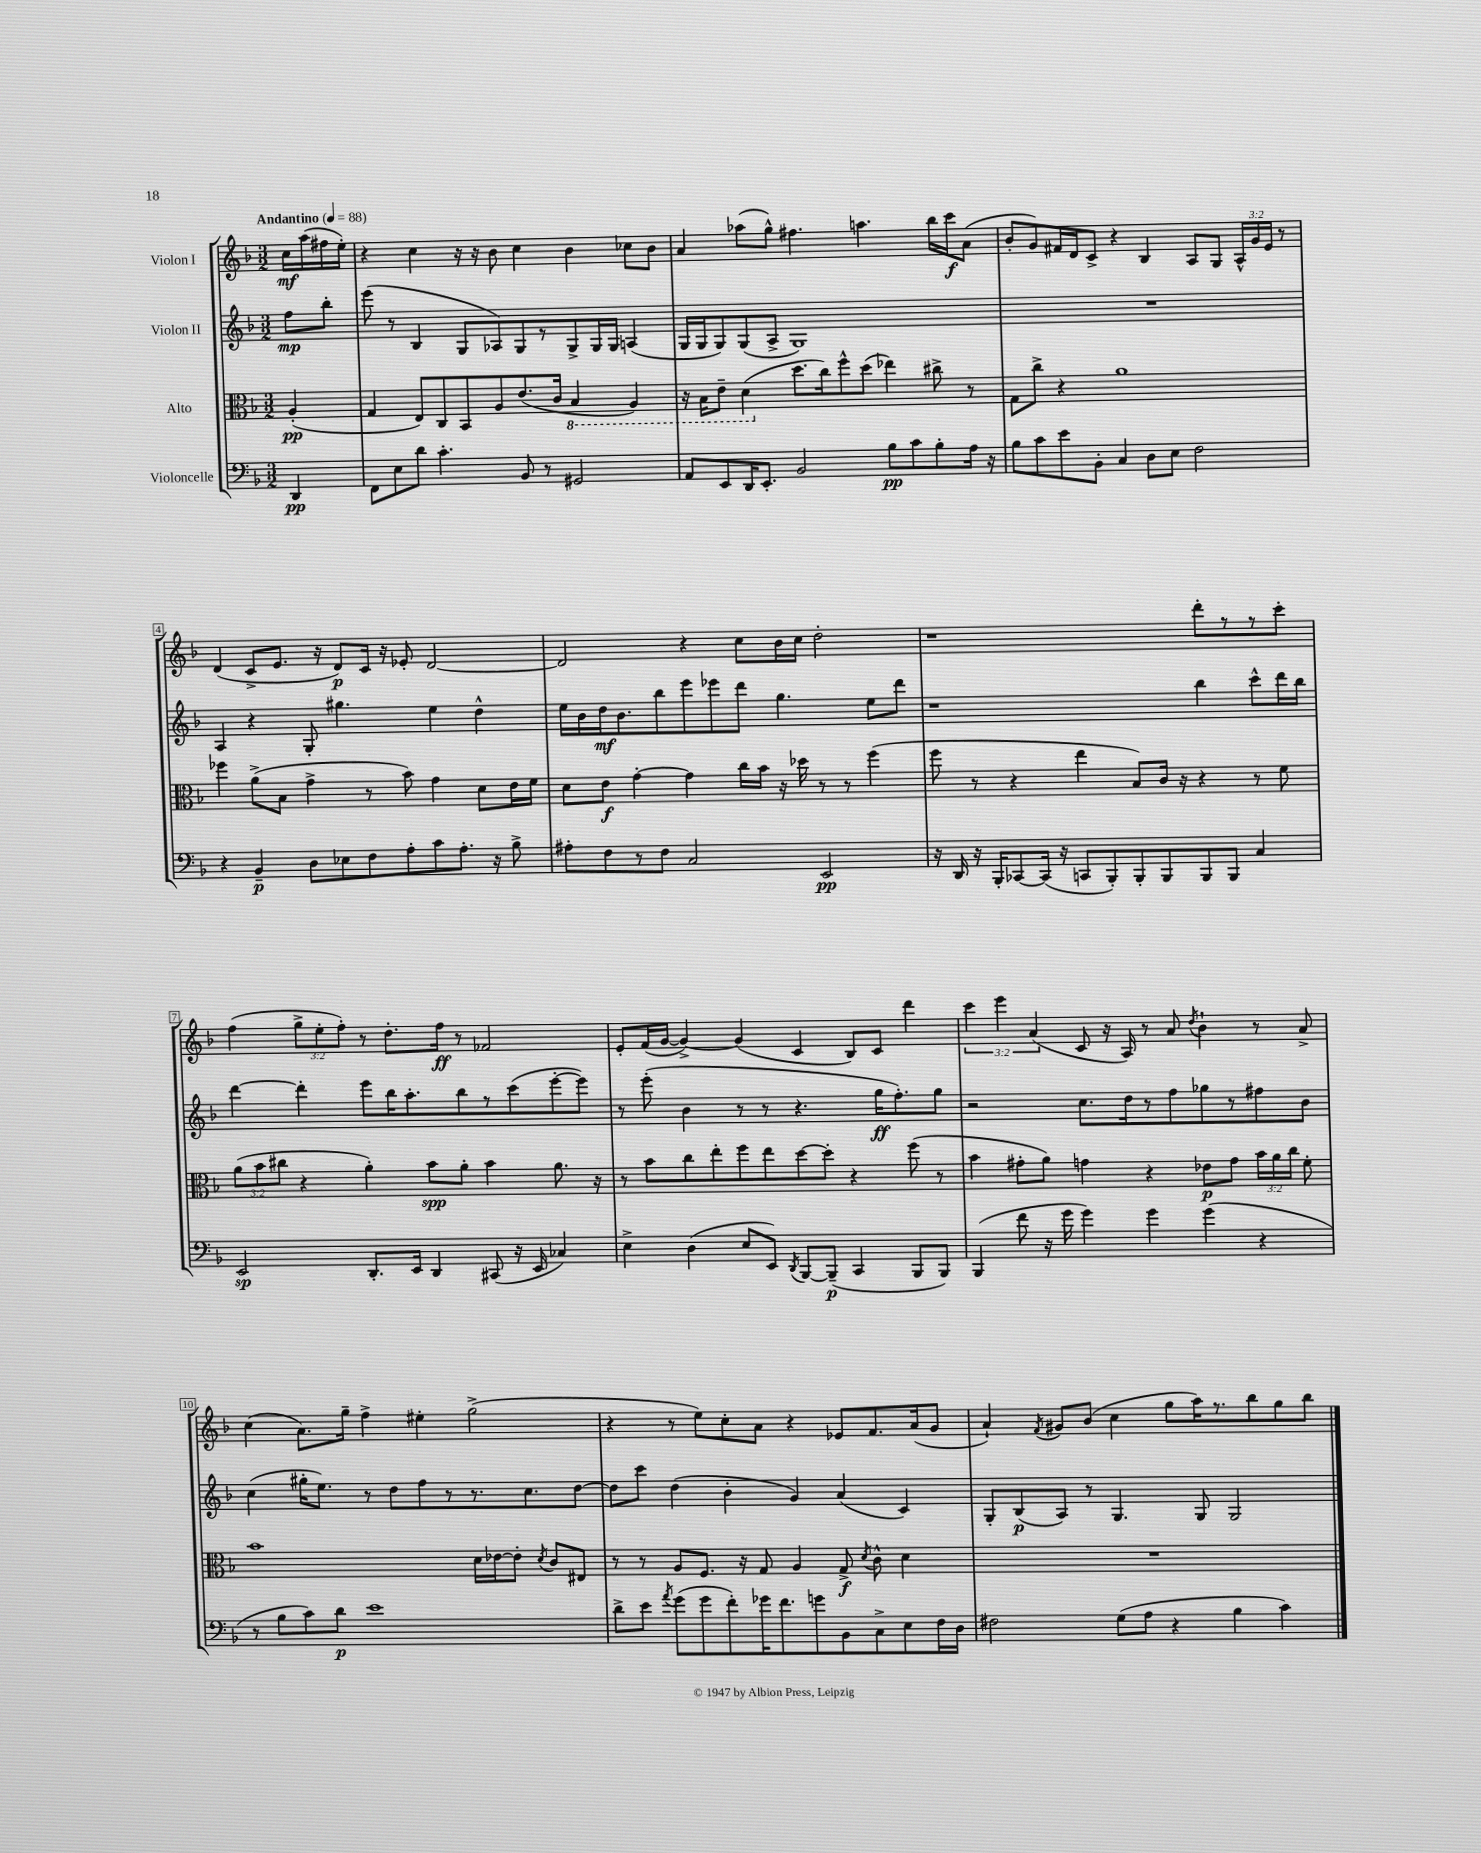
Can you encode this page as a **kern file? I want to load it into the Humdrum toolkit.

**kern	**dynam	**kern	**dynam	**kern	**dynam	**kern	**dynam
*part4	*part4	*part3	*part3	*part2	*part2	*part1	*part1
*staff4	*staff4	*staff3	*staff3	*staff2	*staff2	*staff1	*staff1
*I"Violoncelle	*	*I"Alto	*	*I"Violon II	*	*I"Violon I	*
*clefF4	*	*clefC3	*	*clefG2	*	*clefG2	*
*k[b-]	*	*k[b-]	*	*k[b-]	*	*k[b-]	*
*M3/2	*	*M3/2	*	*M3/2	*	*M3/2	*
*MM88	*	*MM88	*	*MM88	*	*MM88	*
=	=	=	=	=	=	=	=
!	!	!	!	!	!	!LO:TX:a:B:t=Andantino	!
4DD/	pp	(4A'/	pp	8ff\L	mp	16cc\LL	mf
.	.	.	.	.	.	(16aa\	.
.	.	.	.	8bb-'\J	.	16ff#X\	.
.	.	.	.	.	.	16ee'\JJ)	.
=1	=1	=1	=1	=1	=1	=1	=1
8FF\L	.	4G/	.	(8eee\	.	4r	.
8E\	.	.	.	8r	.	.	.
8d\J	.	8E/L)	.	4B-/	.	4cc\	.
4.c'\	.	8C/	.	.	.	.	.
.	.	8BB-/	.	8G/L	.	16r	.
.	.	.	.	.	.	16r	.
.	.	8A/	.	8A-X/)	.	8b-\	.
8BB-/	.	(8.e/	.	8G/	.	4cc\	.
8r	.	.	.	8r	.	.	.
.	.	16c/Jk	.	.	.	.	.
*	*	*8ba	*	*	*	*	*
2GG#X/	.	4BB-/	.	8G^/	.	4b-\	.
.	.	.	.	16G/L	.	.	.
.	.	.	.	16G/JJ	.	.	.
.	.	4AA/)	.	(4An/	.	8cc-X\L	.
.	.	.	.	.	.	8b-\J	.
=2	=2	=2	=2	=2	=2	=2	=2
8AA/L	.	16r	.	16G/LL	.	4a/	.
.	.	16BB-\KL	.	16G/J	.	.	.
8EE/	.	8E~\J	.	8G/)	.	.	.
16DD/K	.	(4D\	.	(8G/	.	(8aa-X\L	.
8.EE'/J	.	.	.	.	.	.	.
.	.	.	.	8A^/J	.	8gg^^\J)	.
*	*	*X8ba	*	*	*	*	*
2BB-/	.	8.dd\L	.	1G)	.	4.ff#X\	.
.	.	16cc\k)	.	.	.	.	.
.	.	8ff^^\	.	.	.	.	.
.	.	(8dd\J	.	.	.	4.aan\	.
8B-\L	pp	4ee-X\)	.	.	.	.	.
8c\	.	.	.	.	.	.	.
8B-'\	.	8cc#X^\	.	.	.	16bb-\LL	.
.	.	.	.	.	.	16ccc\J	f
16A\Jk	.	8r	.	.	.	(8a\J	.
16r	.	.	.	.	.	.	.
=3	=3	=3	=3	=3	=3	=3	=3
8B-\L	.	8G\L	.	1.r	.	8b-'/L	.
8c\	.	8cc^\J	.	.	.	8g/)	.
8e\	.	4r	.	.	.	16f#X/L	.
.	.	.	.	.	.	16d/J	.
8BB-'\J	.	.	.	.	.	8c^/J	.
4C/	.	1a	.	.	.	4r	.
8D\L	.	.	.	.	.	4B-/	.
8E\J	.	.	.	.	.	.	.
2F\	.	.	.	.	.	8A/L	.
.	.	.	.	.	.	8G/J	.
.	.	.	.	.	.	24A^^/LL	.
.	.	.	.	.	.	24g/	.
.	.	.	.	.	.	24e/JJ	.
.	.	.	.	.	.	8r	.
!!LO:LB:g=z
=4	=4	=4	=4	=4	=4	=4	=4
4r	.	4ff-X\	.	4A/	.	(4d/	.
4BB-~/	p	(8a^\L	.	4r	.	8c^/L	.
.	.	8B-\J	.	.	.	8.e/J	.
8D\L	.	4g^\	.	8G'/	.	.	.
.	.	.	.	.	.	16r	.
8E-X\	.	.	.	4.gg#X\	.	8d/L)	p
8F\	.	8r	.	.	.	16c/Jk	.
.	.	.	.	.	.	16r	.
8A'\	.	8b-\)	.	.	.	8e-X'/	.
8c\	.	4g\	.	4ee\	.	[2d/	.
8.A'\J	.	.	.	.	.	.	.
.	.	8d\L	.	4dd^^\	.	.	.
16r	.	.	.	.	.	.	.
8B-^\	.	16e\L	.	.	.	.	.
.	.	16f\JJ	.	.	.	.	.
=5	=5	=5	=5	=5	=5	=5	=5
8A#X'\L	.	8d\L	.	16ee\LL	.	2d/]	.
.	.	.	.	16b-\	.	.	.
8F\	.	8e\J	f	16dd\J	mf	.	.
.	.	.	.	8.b-\	.	.	.
8r	.	[4g'\	.	.	.	.	.
8F\J	.	.	.	8bb-\	.	.	.
2C/	.	4g\]	.	8eee\	.	4r	.
.	.	.	.	8eee-X\	.	.	.
.	.	16cc\LL	.	8ddd\J	.	8cc\L	.
.	.	16b-\JJ	.	.	.	.	.
.	.	16r	.	4.gg\	.	16b-\L	.
.	.	16dd-X\	.	.	.	16cc\JJ	.
2EE/	pp	8r	.	.	.	2dd'\	.
.	.	8r	.	.	.	.	.
.	.	(4ff\	.	8ee\L	.	.	.
.	.	.	.	8ddd\J	.	.	.
=6	=6	=6	=6	=6	=6	=6	=6
16r	.	8ff\	.	1r	.	1r	.
16DD/	.	.	.	.	.	.	.
16r	.	8r	.	.	.	.	.
16BBB-'/KL	.	.	.	.	.	.	.
[8CC-X/	.	4r	.	.	.	.	.
(16CC-/Jk]	.	.	.	.	.	.	.
16r	.	.	.	.	.	.	.
8CCn/L	.	4ee\	.	.	.	.	.
8BBB-'/)	.	.	.	.	.	.	.
8BBB-'/	.	8B-/L)	.	.	.	.	.
8BBB-/	.	16c/Jk	.	.	.	.	.
.	.	16r	.	.	.	.	.
8BBB-/	.	4r	.	4bb-\	.	8ddd'\L	.
8BBB-/J	.	.	.	.	.	8r	.
4C/	.	8r	.	8ccc^^\L	.	8r	.
.	.	8f\	.	16ddd\L	.	8ccc'\J	.
.	.	.	.	16bb-\JJ	.	.	.
!!LO:LB:g=z
=7	=7	=7	=7	=7	=7	=7	=7
2EE/	sp	(12a\L	.	[4ddd\	.	(4ff\	.
.	.	12b-\	.	.	.	.	.
.	.	12cc#X\J	.	.	.	.	.
.	.	4r	.	4ddd'\]	.	12gg^\L	.
.	.	.	.	.	.	12ee'\	.
.	.	.	.	.	.	12ff'\J)	.
8.DD'/L	.	4a'\)	.	8eee\L	.	8r	.
.	.	.	.	16bb-\K	.	8.dd'\L	.
16EE/Jk	.	.	.	8.aa'\	.	.	.
4DD/	.	8b-\L	spp	.	.	.	.
.	.	.	.	.	.	16ff\Jk	ff
.	.	8a'\J	.	8bb-\	.	8r	.
(8CC#X/	.	4b-\	.	8r	.	2f-X/	.
16r	.	.	.	(8ccc\	.	.	.
16EE/	.	.	.	.	.	.	.
4C-X/)	.	8.a\	.	[8eee'\	.	.	.
.	.	.	.	8eee\J])	.	.	.
.	.	16r	.	.	.	.	.
=8	=8	=8	=8	=8	=8	=8	=8
4E^\	.	8r	.	8r	.	8e'/L	.
.	.	8b-\L	.	(8eee'\	.	(16f/L	.
.	.	.	.	.	.	[16g/JJ	.
(4D\	.	8cc\	.	4b-\	.	4g^/_)	.
.	.	8ee'\	.	.	.	.	.
8E/L	.	8ff\	.	8r	.	(4g/]	.
8EE/J)	.	8ee\	.	8r	.	.	.
8qDD/	.	.	.	.	.	.	.
[8BBB-/L	.	[8dd\	.	4.r	.	4c/	.
(8BBB-~/J]	p	8dd'\J]	.	.	.	.	.
4CC/	.	4r	.	.	.	8B-/L)	.
.	.	.	.	16gg\KL	ff	8c/J	.
.	.	.	.	8.ff'\)	.	.	.
8BBB-/L	.	(8ff\	.	.	.	4ddd\	.
8BBB-/J)	.	8r	.	8gg\J	.	.	.
=9	=9	=9	=9	=9	=9	=9	=9
(4BBB-/	.	4b-\	.	2r	.	6ccc\	.
.	.	.	.	.	.	6eee\	.
8f\	.	8g#X'\L	.	.	.	.	.
.	.	.	.	.	.	(6a/	.
16r	.	8a\J)	.	.	.	.	.
16g\	.	.	.	.	.	.	.
4g\)	.	4gn\	.	8.cc\L	.	8c/	.
.	.	.	.	.	.	16r	.
.	.	.	.	16dd\k	.	16A/)	.
4g\	.	4r	.	8r	.	8r	.
.	.	.	.	8ff\	.	8a/	.
.	.	.	.	.	.	8qdd/	.
(4g\	.	8e-X\L	p	8gg-X\	.	4b-`\	.
.	.	8g\J	.	8r	.	.	.
4r	.	24b-\LL	.	8ff#X\	.	8r	.
.	.	24a\	.	.	.	.	.
.	.	24cc\JJ	.	.	.	.	.
.	.	8f'\	.	8b-\J	.	8a^/	.
!!LO:LB:g=z
=10	=10	=10	=10	=10	=10	=10	=10
8r	.	1b-	.	(4cc\	.	(4cc\	.
8B-\L	.	.	.	.	.	.	.
8c\)	.	.	.	16gg#X'\KL	.	8.a\L)	.
.	.	.	.	8.ee\J)	.	.	.
8d\J	p	.	.	.	.	.	.
.	.	.	.	.	.	16gg~\Jk	.
1e	.	.	.	8r	.	4ff^\	.
.	.	.	.	8dd\L	.	.	.
.	.	.	.	8ff\	.	4ee#X'\	.
.	.	.	.	8r	.	.	.
.	.	16d\LL	.	8.r	.	(2gg^\	.
.	.	[16e-X\J	.	.	.	.	.
.	.	8e-'\J]	.	.	.	.	.
.	.	.	.	8.cc\	.	.	.
.	.	8qd/	.	.	.	.	.
.	.	8c/L	.	.	.	.	.
.	.	8E#X/J	.	[8dd\J	.	.	.
=11	=11	=11	=11	=11	=11	=11	=11
8d^\L	.	8r	.	8dd\L]	.	4r	.
8e\J	.	8r	.	8ccc\J	.	.	.
8qa/	.	.	.	.	.	.	.
(8g\L	.	8A/L	.	(4dd\	.	8r	.
8g\	.	8.F/J	.	.	.	8ee\L)	.
8f'\)	.	.	.	4b-'\	.	8cc'\	.
.	.	16r	.	.	.	.	.
16g-X\K	.	8G/	.	.	.	8a\J	.
8.f\	.	.	.	.	.	.	.
.	.	4A/	.	4g/)	.	4r	.
8gn\	.	.	.	.	.	.	.
8BB-\	.	8G^/	f	(4a/	.	8e-X/L	.
.	.	8qd/	.	.	.	.	.
8C^\	.	8c^^\	.	.	.	8.f/	.
8E\	.	4d\	.	4c/)	.	.	.
.	.	.	.	.	.	(16a/k	.
16F\L	.	.	.	.	.	8g/J	.
16D\JJ	.	.	.	.	.	.	.
=12	=12	=12	=12	=12	=12	=12	=12
2F#X\	.	1.r	.	8G'/L	.	4a`/)	.
.	.	.	.	(8B-/	p	.	.
.	.	.	.	.	.	8qf/	.
.	.	.	.	8A/J)	.	8g#X/L	.
.	.	.	.	8r	.	(8b-/J	.
(8G\L	.	.	.	4.G/	.	4cc\	.
8A\J	.	.	.	.	.	.	.
4r	.	.	.	.	.	8gg\L	.
.	.	.	.	8G/	.	16aa\K)	.
.	.	.	.	.	.	8.r	.
4B-\	.	.	.	2G/	.	.	.
.	.	.	.	.	.	8bb-\	.
4c\)	.	.	.	.	.	8gg\	.
.	.	.	.	.	.	8bb-\J	.
==	==	==	==	==	==	==	==
*-	*-	*-	*-	*-	*-	*-	*-
